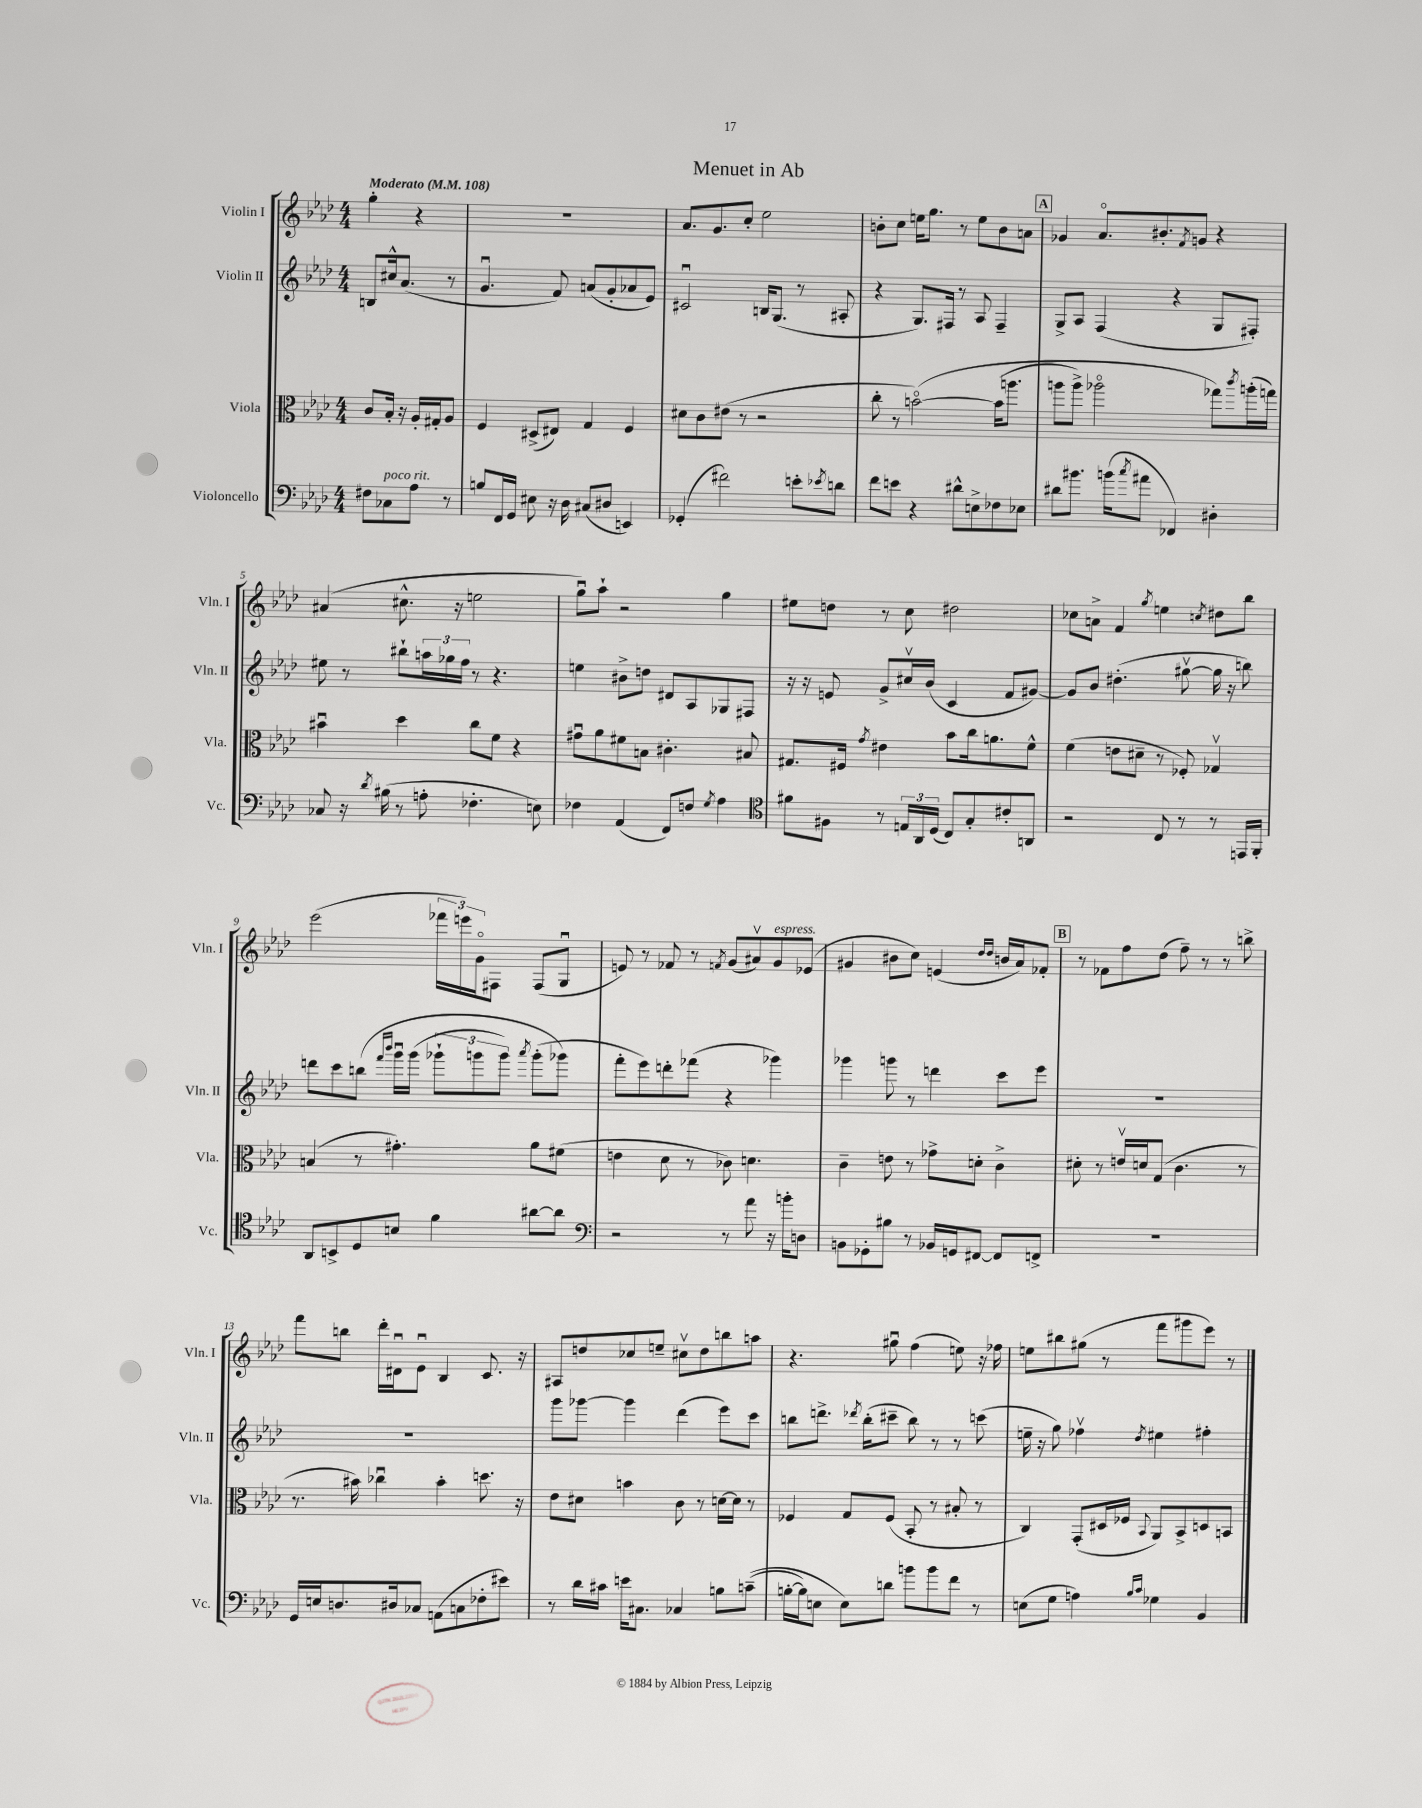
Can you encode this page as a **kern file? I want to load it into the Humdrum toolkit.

**kern	**kern	**kern	**kern
*part4	*part3	*part2	*part1
*staff4	*staff3	*staff2	*staff1
*I"Violoncello	*I"Viola	*I"Violin II	*I"Violin I
*I'Vc.	*I'Vla.	*I'Vln. II	*I'Vln. I
*clefF4	*clefC3	*clefG2	*clefG2
*k[b-e-a-d-]	*k[b-e-a-d-]	*k[b-e-a-d-]	*k[b-e-a-d-]
*M4/4	*M4/4	*M4/4	*M4/4
*MM108	*MM108	*MM108	*MM108
=	=	=	=
!	!	!	!LO:TX:a:B:t=Moderato
8F#X\L	8c/L	8Bn/L	4gg'\
!LO:TX:a:i:t=poco rit.	!	!	!
8C-X\	16B-'/Jk	16cc#X^^/k	.
.	16r	(8.a-/J	.
8A-\J	16A-'/LL	.	4r
.	16G#X'/J	.	.
8r	8A-/J	8r	.
=1	=1	=1	=1
8Bn/L	4F/	4.gu/	1r
16FF/L	.	.	.
16GG/JJ	.	.	.
8E#X\	(8D#X^/L	.	.
16r	8E#X/J)	8f/)	.
16D-\	.	.	.
(8C#X/L	4G/	(8an/L	.
8D#X/J	.	8g'/	.
4EEn/)	4F/	8a-X/	.
.	.	8e-/J)	.
=2	=2	=2	=2
(4GG-X'/	8d#X\L	2c#Xu/	8.a-/L
.	8c\	.	.
.	.	.	8.g/
2f#X\)	(8e#X\J	.	.
.	8r	.	8cc'/J
.	2r	16Bn/KL	2ee-\
.	.	(8.G/J	.
8en'\L	.	8r	.
8qe-X/	.	.	.
8dn\J	.	8A#X'/	.
=3	=3	=3	=3
8f\L	8cc'\	4r	8bn'\L
8en\J	8r	.	8cc\J
4r	([2bn\)	8.G/L)	16een\KL
.	.	.	8.gg\J
.	.	16F#X/Jk	.
8d#X^^\L	.	8r	8r
8En^\	.	8A-/	8ee\L
8F-X\	(16b\KL]	4F#~/	8b\
.	8.aan\J	.	.
8E-X\J	.	.	8an\J
!!LO:REH:place=s1:t=A
=4	=4	=4	=4
8d#X\L	8aan\L	8G^/L	4g-X/
8.b#X\J	8aa^\J)	8A-/J	.
.	2aa-X\	(4F/	8.a-/L
(16bn\KL	.	.	.
8qcc/	.	.	.
8a#X\J	.	.	.
.	.	.	8.b#X'/
4FF-X/)	.	4r	.
.	.	.	8qf/
.	.	.	8gn/J
4D#X'\	8gg-X\L)	8G/L	4r
.	8qccc/	.	.
.	(16aan'\L	8F#X'/J)	.
.	16ggn\JJ)	.	.
!!LO:LB:g=z
=5	=5	=5	=5
8C-X/	4b#Xu\	8ee#X\	(4a#X/
16r	.	8r	.
8qd-/	.	.	.
(16B#X\	.	.	.
8r	4dd-\	8bb#X`\L	8.cc#X^^\
8An'\	.	24aan\L	.
.	.	24gg-X\	.
.	.	.	16r
.	.	24ff\JJ	.
4.F-X'\	8cc\L	8r	2een\
.	8f\J	4.r	.
.	4r	.	.
8En\)	.	.	.
=6	=6	=6	=6
4F-X\	8g#Xu\L	4een\	8ggu\L)
.	8a-\	.	8aa-`\J
(4AA-/	8f#X\	8b#X^\L	2r
.	8Bn\J	8ddn\J	.
8FF/L)	4.c#X'\	8d#X/L	.
8Fn/J	.	8A-/	.
8qG/	.	.	.
4A-\	.	8G-X/	4gg\
.	8B#X/	8F#X/J	.
=7	=7	=7	=7
*clefC4	*	*	*
8f#X\L	8.G#X/L	16r	8ee#X\L
.	.	16r	.
8F#X\J	.	8en/	8ddn\J
.	16F#X/Jk	.	.
.	8qg/	.	.
8r	4e#X\	8g^/L	8r
24En/LL	.	16cc#Xv/L	8cc\
24AA-/	.	.	.
.	.	(16b-/JJ	.
(24D-/JJ	.	.	.
8C/L)	8b-\L	4c/	2dd#X\
8G'/	16cc\k	.	.
.	8.an\	.	.
8c#X'/	.	8f/L	.
8AAn/J	8f^^\J	[8g#X/J)	.
=8	=8	=8	=8
2r	(4f\	8g#/L]	8cc-X\L
.	.	8b-/J	8an^\J
.	8en\L	(4.dd#X'\	4f/
.	8d#X~\J	.	.
.	.	.	8qgg/
8C/	8r	.	4een\
8r	8F-X'/)	[8gg#Xv\	.
.	.	.	8qccn/
8r	4G-Xv/	16gg#\]	8dd#X\L
.	.	16r	.
16EEn/LL	.	8bbn\)	8bb-\J
16FF'/JJ	.	.	.
!!LO:LB:g=z
=9	=9	=9	=9
8AA-/L	(4Bn/	8dddn\L	(2eee-\
8BBn^/	.	8ccc\	.
8D-/	8r	(8bbn\J	.
.	.	16qqfff/LL	.
.	.	16qqbbb-/JJ	.
8Bn/J	4.g#X'\)	16gggu\LL	.
.	.	(16ggg\JJ	.
4f\	.	12ggg-X`\L	24fff-X\LL
.	.	.	24eeen\)
.	.	12gggn\	24g\J
.	.	.	8F#X\J
.	.	12ggg\J)	.
.	.	8qaaa-/	.
[8a#X\L	8a-\L	(8ggg'\L	(8F#/L
8a#\J]	(8f#X\J	8ggg-X\J)	8Gu/J
=10	=10	=10	=10
*clefF4	*	*	*
2r	4en\	8fff'\L	8en/)
.	.	8eee-\)	8r
.	8d-\	8dddn'\	8f-X/
.	8r	(8fff-X\J	8r
.	.	.	8qfn/
8r	8c-X\)	4r	(8g/L
8a-\	4.dn\	.	8a#Xv/)
!	!	!	!LO:TX:a:i:t=espress.
16r	.	4ggg-X\)	8g/
16bn'\KL	.	.	.
8Dn\J	.	.	(8e-X/J
=11	=11	=11	=11
8BBn\L	4c~\	4ggg-X\	4g#X/
8GG-X'\	.	.	.
8B#X\J	8en\	8gggn\	8b#X\L
8r	8r	8r	8cc\J)
16BB-X/LL	8g-X^\L	4dddn\	(4en/
16GGn/J	.	.	.
[8FF#X/J	8dn'\J	.	.
.	.	.	16qqdd-/LL
.	.	.	16qqdd-/JJ
8FF#/L]	4c^\	8ccc\L	16bn/LL
.	.	.	16a-/J)
8FFn^/J	.	8eee-\J	8f-X'/J
!!LO:REH:place=s1:t=B
=12	=12	=12	=12
1r	8d#X'\	1r	8r
.	8r	.	8f-X\L
.	16env/LL	.	8ff\
.	16dn/J	.	.
.	(8G/J	.	(8dd-\J
.	4.c\	.	8ff~\)
.	.	.	8r
.	.	.	8r
.	8r	.	8bbn^\
!!LO:LB:g=z
=13	=13	=13	=13
16GG/LL	8.r	1r	8fff\L
16En/J	.	.	.
8.Dn/	.	.	8bbn\J
.	16b#X\)	.	.
.	4cc-Xu\	.	16ddd-'\LL
16D#X/k	.	.	16d#Xu\J
8C-X/J	.	.	8e-u\J
(8AAn\L	4b#'\	.	4B-/
8Cn\	.	.	.
8F-X'\	8.ddn\	.	8.c/
8e#X\J)	.	.	.
.	16r	.	16r
=14	=14	=14	=14
8r	8e-\L	8ggg\L	8A#X/L
16d-\LL	8d#X\J	[8ggg-X\J	8ddn/
16c#X\JJ	.	.	.
16en\KL	4bn\	4ggg-\]	8cc-X/
8.C#X\J	.	.	.
.	.	.	8een~/J
4C-X/	8c\	(4ddd-\	8cc#Xv\L
.	8r	.	8dd\
8Bn\L	[16dn\LL	8eee-\L)	8bbn\
.	16d\JJ]	.	.
((8cn~\J	8r	8ccc\J	8aan\J
=15	=15	=15	=15
[16Bn'\LL	4F-X/	8bbn\L	4.r
16B\J])	.	.	.
8En\J	.	8.dddn^\J	.
8E\L)	8G/L	.	.
.	.	8qddd-X/	.
.	.	(16bb'\KL	.
8dn\J	(8F-/J	8ccc#X~\J	8gg#Xu\
8bn\L	8BB-'/	8bb\)	(4ff\
8b\	8r	8r	.
8f\J	8B#X'/	8r	8een\)
8r	8r	(8cccn\	16r
.	.	.	16ff-X\
=16	=16	=16	=16
(8En\L	4C/)	16een~\	8een\L
.	.	16r	.
8G\J	.	8gg\)	8bb#X\
4An\)	(8GG'/L	4ff-Xv\	(8gg#X\J
.	16D#X/L	.	8r
.	16F-X/JJ	.	.
16qqB-/LL	.	.	.
16qqc/JJ	8qqBB-/	8qdd-/	.
4G-X\	8AA-/L)	4ee#X\	8fff\L
.	8BB-^/	.	8ggg#X\
4BB-/	8Dn/	4ff#X'\	8eee-\J)
.	8BBn/J	.	8r
==	==	==	==
*-	*-	*-	*-
